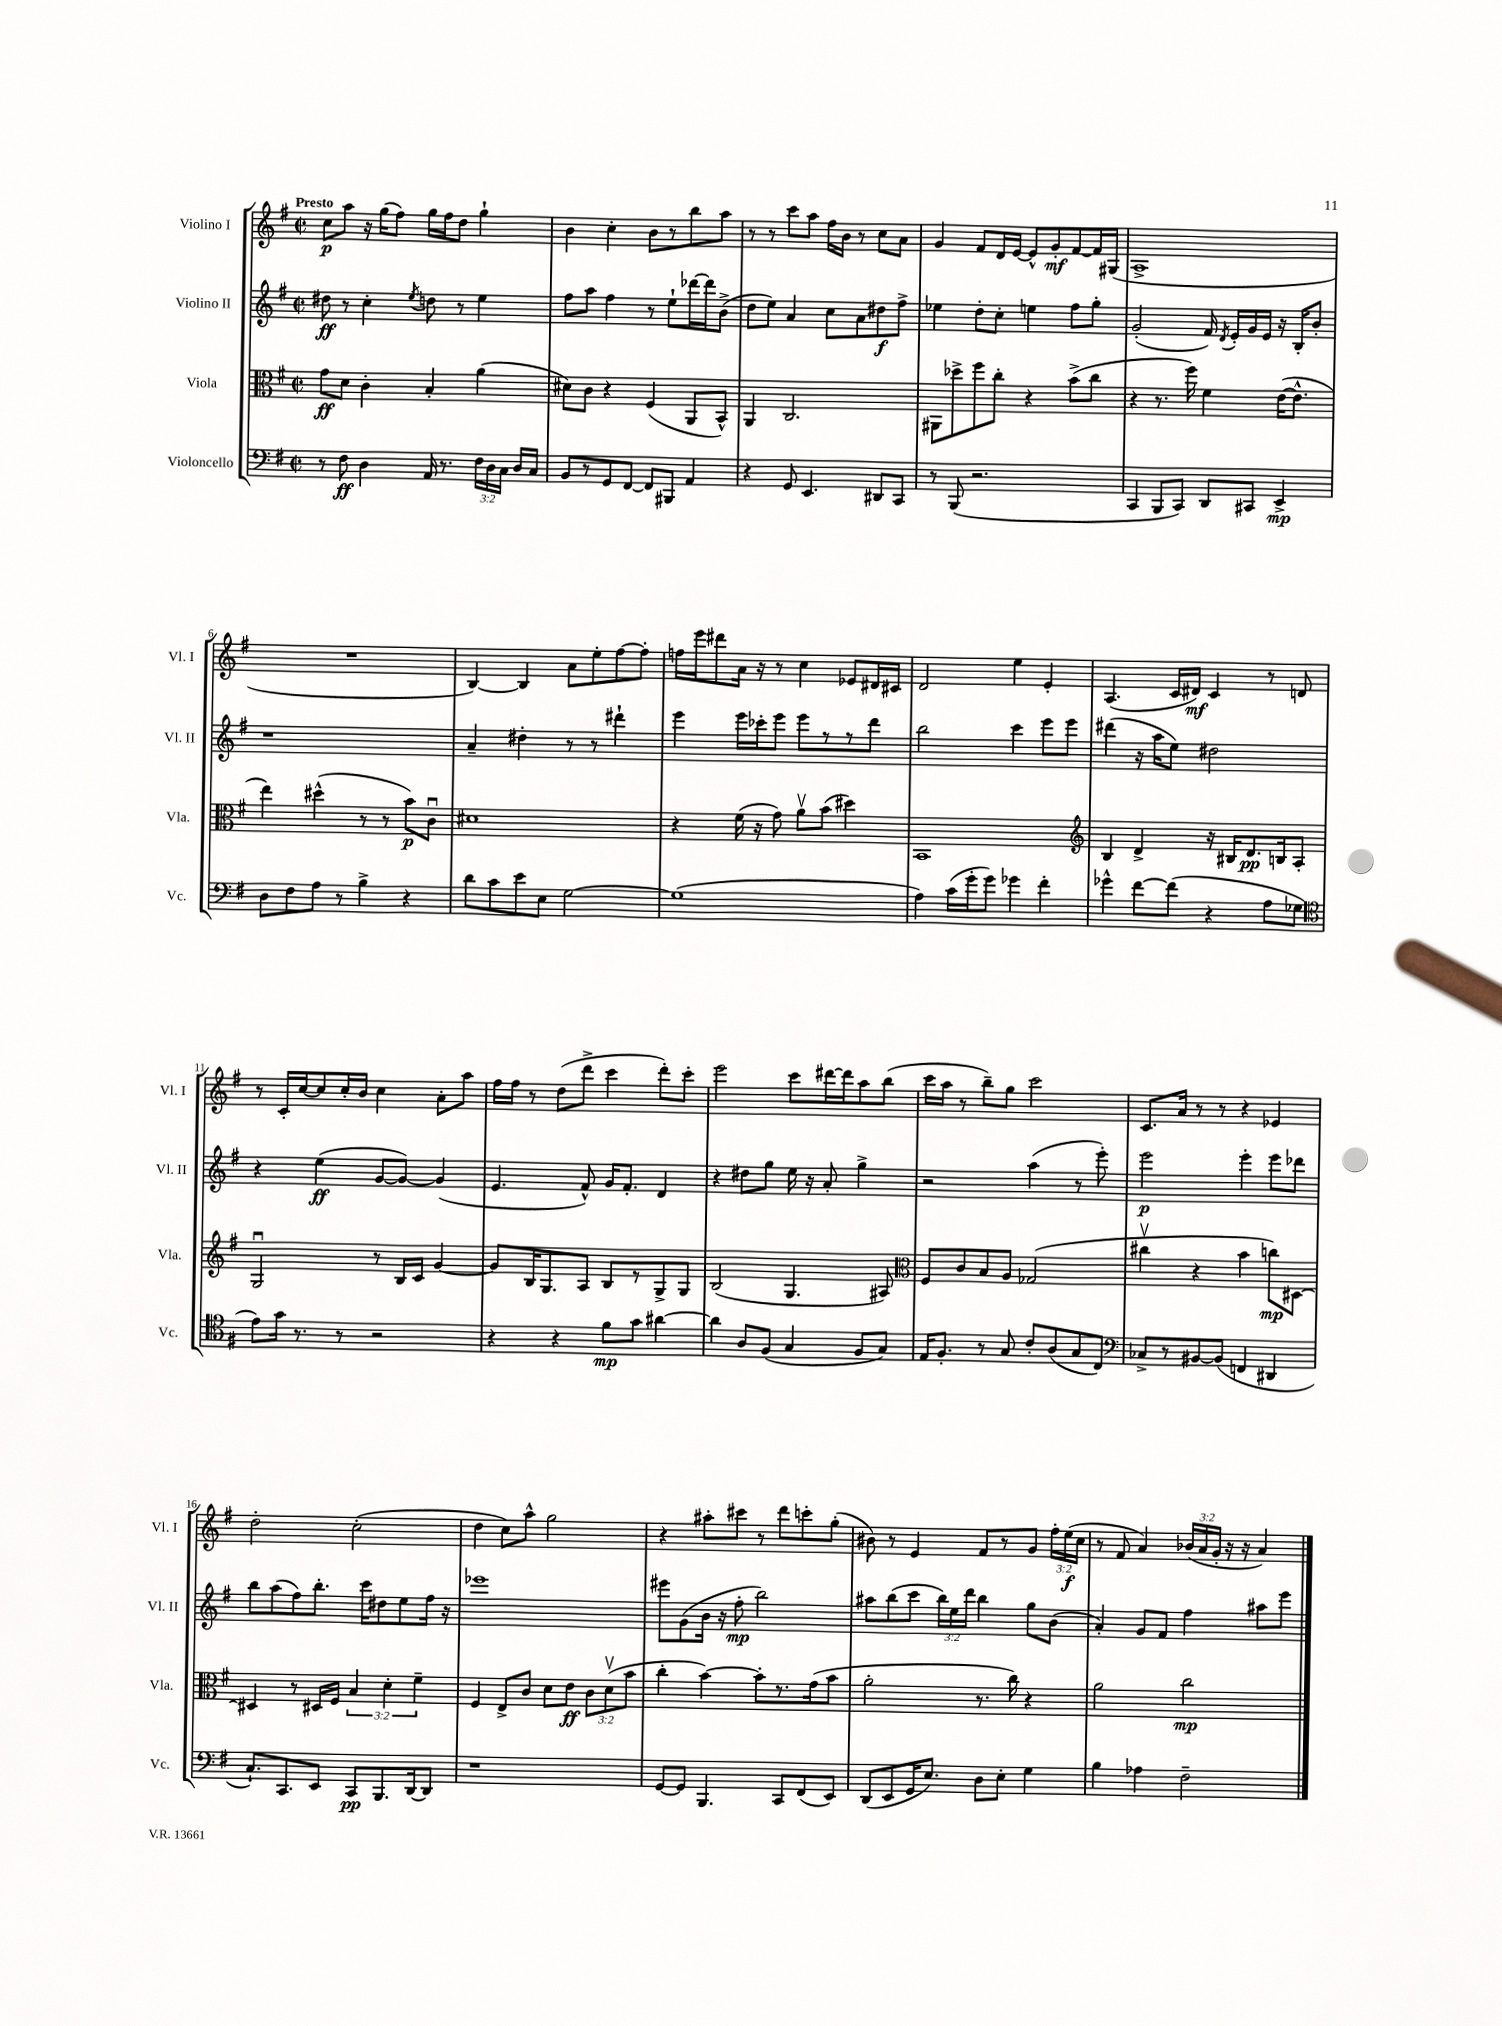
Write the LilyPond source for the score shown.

<<
\new StaffGroup <<
\new Staff = "s0" \with { instrumentName = "Violino I" shortInstrumentName = "Vl. I" } {
    \clef treble \key g \major \defaultTimeSignature \time 2/2 \override Staff.TupletNumber.text = #tuplet-number::calc-fraction-text \tempo "Presto"
    \autoBeamOff c''8[\p a''8] r16 g''16[( fis''8]) g''16[ fis''16 d''8] g''4-! |
    b'4 c''4-. b'8[ r8 b''8 a''8] |
    r8 r8 c'''8[ a''8] fis''16[ b'16] r8 c''8[ a'8] |
    g'4 fis'8[ d'16 e'16]~ e'8[-^ g'8-.\mf fis'8~ fis'16 gis16]( |
    a1-> |
    R1 |
    b4~) b4 a'8[ e''8-. fis''8~ fis''8]-. |
    f''16[ e'''16 dis'''8 a'16] r16 r8 c''4 ees'8[ dis'16 cis'16] |
    d'2 e''4 e'4-. |
    a4.( c'16[ dis'16]\mf) c'4 r8 d'8 |
    r8 c'16[-. c''16~ c''8 c''16-. b'16] c''4 a'8[-. a''8] |
    fis''16[ fis''16] r8 d''8[( d'''8]-> c'''4 d'''8[-.) c'''8]-. |
    e'''2 c'''8[ dis'''16~ dis'''16 a''8 b''8]( |
    c'''16[ a''16] r8 b''8[--) g''8] c'''2 |
    c'8.[ a'16] r8 r8 r4 ees'4 |
    d''2-. c''2-.( |
    d''4 c''8[) a''8]-^ g''2 |
    r4 ais''8[-. cis'''8] r8 d'''8[ c'''8-. g''8]-.( |
    bis'8) r8 e'4 fis'8[ r8 g'8] \tuplet 3/2 { fis''16[-. e''16\f( c''16] } |
    r8 fis'8 a'4) \tuplet 3/2 { bes'16[( a'16 g'16]-. } r16 r16 a'4) \bar "|." |
}
\new Staff = "s1" \with { instrumentName = "Violino II" shortInstrumentName = "Vl. II" } {
    \clef treble \key g \major \defaultTimeSignature \time 2/2 \override Staff.TupletNumber.text = #tuplet-number::calc-fraction-text
    \autoBeamOff dis''8\ff r8 c''4-. \acciaccatura { e''8 } d''8 r8 e''4 |
    fis''8[ a''8] fis''4 r8 e''8[-! des'''16~ des'''16 b'8]->( |
    d''8[ e''8]) a'4 c''8[ a'8 dis''8\f fis''8]-> |
    ees''4 d''8[-. c''8]-. e''4 fis''8[ g''8]-. |
    g'2-.( fis'16) \acciaccatura { d'8 } e'16[-. g'16 e'16] r16 b16[-. b'8]-. |
    r1 |
    a'4-- dis''4-. r8 r8 dis'''4-! |
    e'''4 e'''16[ ces'''16-. e'''8] e'''8[ r8 r8 d'''8] |
    b''2 c'''4 e'''8[ e'''8] |
    dis'''4( r16 a''16[ e''8]) dis''2 |
    r4 e''4\ff( g'8[~ g'8]~) g'4( |
    e'4. fis'8-^) g'16[ fis'8.]-. d'4 |
    r4 dis''8[ g''8] e''16 r16 a'8-. g''4-> |
    r2 a''4( r8 e'''8-.) |
    e'''2\p e'''4-. e'''8[ des'''8] |
    b''8[ a''8( fis''8) b''8.]-. c'''16[ dis''8 e''8 fis''16] r16 |
    ees'''1 |
    eis'''8[ g'8( b'16] r16 fis''8-.\mp b''2) |
    ais''8[ b''8( c'''8] \tuplet 3/2 { b''16[) e''16 d'''16] } b''4 g''8[ b'8]( |
    a'4-.) g'8[ fis'8] fis''4 ais''8[ e'''8] \bar "|." |
}
\new Staff = "s2" \with { instrumentName = "Viola" shortInstrumentName = "Vla." } {
    \clef alto \key g \major \defaultTimeSignature \time 2/2 \override Staff.TupletNumber.text = #tuplet-number::calc-fraction-text
    \autoBeamOff g'8[\ff d'8] c'4-. b4-. a'4( |
    dis'8[) c'8] r4 fis4( a,8[ b,8]-^) |
    a,4 c2. |
    ais,8[ des''8-> fis''8 c''8]-. r4 b'8[->( c''8] |
    r4 r8. fis''16) fis'4 e'16[~( e'8.]-^ |
    e''4) dis''4-^( r8 r8 b'8[\p) c'8]\downbow |
    dis'1 |
    r4 fis'16( r16 g'8) a'8[\upbow b'8]( dis''4) |
    b,1 |
    \clef treble b4 d'4-> r16 bis16[ d'8.\pp b16 a8]-. |
    g2\downbow r8 b16[ c'16] g'4~ |
    g'8[ b16 g8. a8] b8[ r8 g8-> g8] |
    b2( g4. ais8) |
    \clef alto fis8[ c'8 b8 a8] ges2( |
    cis''4\upbow r4 b'4 c''8[\mp) dis8]~ |
    dis4 r8 dis16[ fis16] \tuplet 3/2 { b4 d'4-. fis'4-- } |
    fis4 e8[-> c'8] d'8[ e'8]\ff \tuplet 3/2 { c'8[ d'8\upbow( b'8] } |
    c''4-. b'4~) b'8[-. r8. g'16( b'8] |
    a'2-. r8. c''16) r4 |
    a'2 c''2\mp \bar "|." |
}
\new Staff = "s3" \with { instrumentName = "Violoncello" shortInstrumentName = "Vc." } {
    \clef bass \key g \major \defaultTimeSignature \time 2/2 \override Staff.TupletNumber.text = #tuplet-number::calc-fraction-text
    \autoBeamOff r8 fis8\ff d4 a,16 r8. \tuplet 3/2 { fis16[ d16 c16] } d16[ c16] |
    b,8[ r8 g,8 fis,8]~ fis,8[ bis,,8] a,4 |
    r4 g,8 e,4. dis,8[ c,8] |
    r8 b,,8( r2. |
    c,4 b,,8[ c,8]) d,8[ cis,8] e,4->\mp |
    d8[ fis8 a8] r8 b4-> r4 |
    d'8[ c'8 e'8 e8] g2~ |
    g1( |
    a4) c'16[( g'16-. g'8]) ges'4 fis'4-. |
    ges'4-^ fis'8[~ fis'8]( r4 a8[ ges8] |
    \clef tenor e'8[) g'16] r8. r8 r2 |
    r4 r4 fis'8[\mp g'8] ais'4~ |
    ais'4 a8[ fis8]( g4 fis8[ g8]) |
    e16[ fis8.]-. r8 g8 c'8[-. a8( g8 c8]) |
    \clef bass ces8[-> r8 bis,8~ bis,8]( f,4 dis,4 |
    c8.[-!) c,8. e,8] c,8[\pp b,,8. d,16~ d,8] |
    r1 |
    g,8[~ g,8] b,,4. c,8[ fis,8( e,8]) |
    d,8[( e,8 g,16 e8.]) d8[ e8]-. g4 |
    b4 aes4 fis2-- \bar "|." |
}
>>
>>
